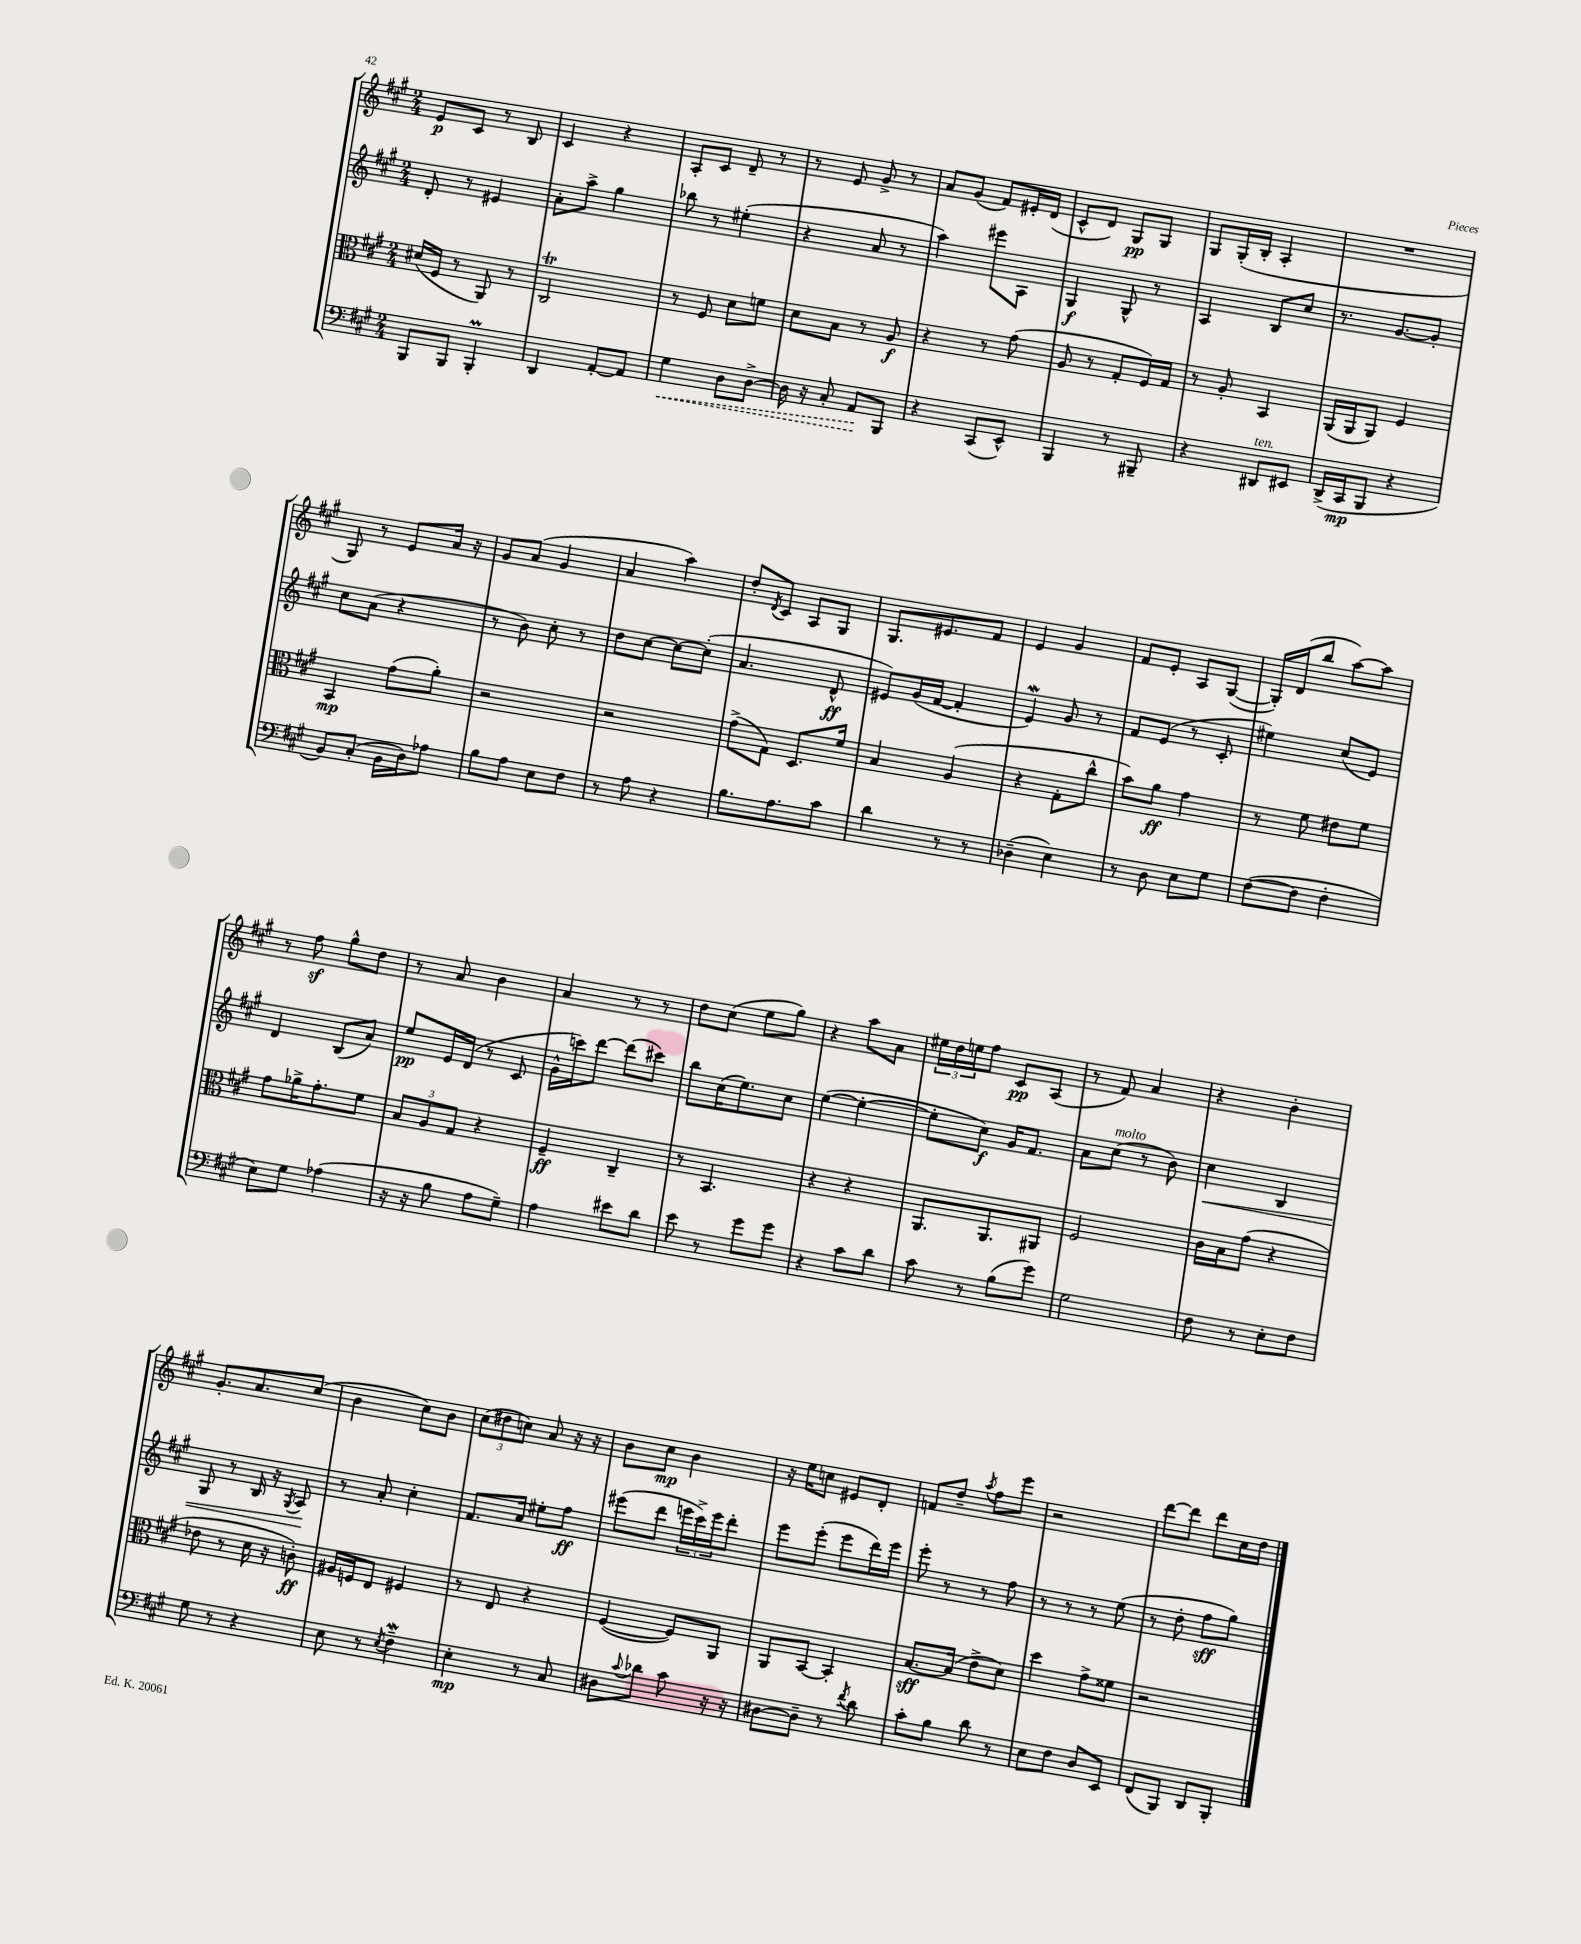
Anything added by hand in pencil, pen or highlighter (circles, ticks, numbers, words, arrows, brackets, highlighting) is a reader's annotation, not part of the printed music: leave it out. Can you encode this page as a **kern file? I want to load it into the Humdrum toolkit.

**kern	**dynam	**kern	**dynam	**kern	**dynam	**kern	**dynam
*part4	*part4	*part3	*part3	*part2	*part2	*part1	*part1
*staff4	*staff4	*staff3	*staff3	*staff2	*staff2	*staff1	*staff1
*clefF4	*	*clefC3	*	*clefG2	*	*clefG2	*
*k[f#c#g#]	*	*k[f#c#g#]	*	*k[f#c#g#]	*	*k[f#c#g#]	*
*M2/4	*	*M2/4	*	*M2/4	*	*M2/4	*
=2	=2	=2	=2	=2	=2	=2	=2
8BBB/L	.	(16d#X/LL	.	8d'/	.	8e/L	p
.	.	16F#/JJ	.	.	.	.	.
8BBB/J	.	8r	.	8r	.	8c#/J	.
4BBBM'/	.	8AA/)	.	4e#X/	.	8r	.
.	.	8r	.	.	.	8B/	.
=3	=3	=3	=3	=3	=3	=3	=3
4DD/	.	2C#t/	.	8a'\L	.	4c#/	.
.	.	.	.	8aa^\J	.	.	.
[8AA'/L	.	.	.	4gg#\	.	4r	.
8AA/J]	.	.	.	.	.	.	.
=4	=4	=4	=4	=4	=4	=4	=4
!	!LO:HP:b	!	!	!	!	!	!
4G#\	<	8r	.	8bb-X\	.	8A'/L	.
.	.	8F#/	.	8r	.	8c#/J	.
8D\L	.	8d\L	.	(4ee#X'\	.	8d~/	.
[8D^\J	.	8fn\J	.	.	.	8r	.
=5	=5	=5	=5	=5	=5	=5	=5
16D\]	.	8d\L	.	4r	.	8r	.
16r	.	.	.	.	.	.	.
8C#'/	.	8B\J	.	.	.	8e/	.
8AA/L	.	8r	.	8a/	.	8g#^/	.
8BBB/J	[	8A/	f	8r	.	8r	.
=6	=6	=6	=6	=6	=6	=6	=6
4r	.	4r	.	4aa\)	.	8a/L	.
.	.	.	.	.	.	(8g#/J	.
(8CC#/L	.	8r	.	8eee#X\L	.	8f#/L)	.
8EE^^/J)	.	(8g#\	.	8A\J	.	16e#X'/L	.
.	.	.	.	.	.	(16d/JJ	.
=7	=7	=7	=7	=7	=7	=7	=7
4BBB/	.	8A/	.	4G#/	f	8c#^^/L	.
.	.	8r	.	.	.	8d/J)	.
8r	.	8G#'/L	.	8G#^^/	.	8G#/L	pp
8BBB#X~/	.	16F#/L)	.	8r	.	8G#/J	.
.	.	16G#/JJ	.	.	.	.	.
=8	=8	=8	=8	=8	=8	=8	=8
4r	.	8r	.	4A/	.	8G#/L	.
.	.	8A'/	.	.	.	(16G#'/L	.
.	.	.	.	.	.	16B'/JJ	.
!LO:TX:a:i:t=ten.	!	!	!	!	!	!	!
8DD#X/L	.	4BB/	.	8B/L	.	4A'/	.
8EE#X/J	.	.	.	8cc#/J	.	.	.
=9	=9	=9	=9	=9	=9	=9	=9
(16DD^/LL	.	(16AA/LL	.	8.r	.	2r	.
16CC#/J	mp	16AA/J	.	.	.	.	.
8BBB/J	.	8AA/J)	.	.	.	.	.
.	.	.	.	[8.g#/L	.	.	.
4r	.	4F#/	.	.	.	.	.
.	.	.	.	8g#'/J]	.	.	.
!!LO:LB:g=z
=10	=10	=10	=10	=10	=10	=10	=10
8BB/L)	.	4BB/	mp	8cc#\L	.	8G#/)	.
(8C#'/J	.	.	.	(8a\J	.	8r	.
16BB\LL	.	(8g#\L	.	4r	.	8e/L	.
16D\J)	.	.	.	.	.	.	.
8A-X\J	.	8a'\J)	.	.	.	16a/Jk	.
.	.	.	.	.	.	16r	.
=11	=11	=11	=11	=11	=11	=11	=11
8B\L	.	2r	.	8r	.	8g#/L	.
8A\J	.	.	.	8b\)	.	(8a/J	.
8E\L	.	.	.	8cc#'\	.	4g#/	.
8F#\J	.	.	.	8r	.	.	.
=12	=12	=12	=12	=12	=12	=12	=12
8r	.	2r	.	8dd\L	.	4a/	.
8A\	.	.	.	[8cc#\J	.	.	.
4r	.	.	.	8cc#\L_	.	4aa\)	.
.	.	.	.	(8cc#'\J]	.	.	.
=13	=13	=13	=13	=13	=13	=13	=13
8.B\L	.	(8g#^\L	.	4.a/	.	8dd'/L	.
.	.	.	.	.	.	8qd/	.
.	.	8G#\J)	.	.	.	8c#/J	.
8.A\	.	.	.	.	.	.	.
.	.	8.D/L	.	.	.	8A/L	.
8c#\J	.	.	.	8d^^/	ff	8G#/J	.
.	.	16f#/Jk	.	.	.	.	.
=14	=14	=14	=14	=14	=14	=14	=14
4d\	.	4B/	.	8e#X/L)	.	8.G#/L	.
.	.	.	.	(16g#/L	.	.	.
.	.	.	.	[16f#/JJ	.	8.e#X/	.
8r	.	(4A/	.	4f#'/]	.	.	.
8r	.	.	.	.	.	8f#/J	.
=15	=15	=15	=15	=15	=15	=15	=15
(4D-X~\	.	4r	.	4eW/)	.	4e/	.
4E\)	.	8G#'\L	.	8g#/	.	4g#/	.
.	.	8cc#^^\J	.	8r	.	.	.
=16	=16	=16	=16	=16	=16	=16	=16
8r	.	8b\L)	.	8f#/L	.	8f#/L	.
8D\	.	8a\J	ff	(8e/J	.	8e'/J	.
8E\L	.	4g#\	.	8r	.	8A/L	.
8G#\J	.	.	.	8c#'/	.	([8G#/J	.
=17	=17	=17	=17	=17	=17	=17	=17
([8F#\L	.	8r	.	4ee#X\)	.	16G#'/LL])	.
.	.	.	.	.	.	(16d/J	.
8F#\J]	.	8f#\	.	.	.	8bb/J	.
4F#'\	.	8e#X\L	.	(8cc#/L	.	[8aa\L)	.
.	.	8f#\J	.	8e/J)	.	8aa\J]	.
!!LO:LB:g=z
=18	=18	=18	=18	=18	=18	=18	=18
8E\L)	.	8g#\L	.	4d/	.	8r	.
8G#\J	.	16a-X^\K	.	.	.	8ff#z\	.
.	.	8.g#'\	.	.	.	.	.
(4A-X\	.	.	.	(8B/L	.	8gg#^^\L	.
.	.	8f#\J	.	8a/J)	.	8dd\J	.
=19	=19	=19	=19	=19	=19	=19	=19
16r	.	12B/L	.	8ee/L	pp	8r	.
16r	.	.	.	.	.	.	.
.	.	12A/	.	.	.	.	.
8B\	.	.	.	16e/L	.	8a/	.
.	.	12G#/J	.	.	.	.	.
.	.	.	.	(16d/JJ	.	.	.
8A\L	.	4r	.	8r	.	4b\	.
8G#~\J)	.	.	.	8c#/	.	.	.
=20	=20	=20	=20	=20	=20	=20	=20
4A\	.	4F#~/	ff	16g#^^\LL	.	4a/	.
.	.	.	.	16cccn\J)	.	.	.
.	.	.	.	[8ddd\J	.	.	.
8e#X\L	.	4C#~/	.	(8ddd\L]	.	8r	.
8d\J	.	.	.	8ccc#X\J)	.	8r	.
=21	=21	=21	=21	=21	=21	=21	=21
8e\	.	8r	.	8bb\L	.	8dd\L	.
8r	.	4.BB/	.	(16cc#\K	.	(8cc#\J	.
.	.	.	.	8.ee\)	.	.	.
8g#\L	.	.	.	.	.	8ee\L	.
8g#\J	.	.	.	8cc#\J	.	8gg#\J)	.
=22	=22	=22	=22	=22	=22	=22	=22
4r	.	4r	.	([4ee\	.	4r	.
8c#\L	.	4r	.	4ee'\_	.	8aa\L	.
8d\J	.	.	.	.	.	8a\J	.
=23	=23	=23	=23	=23	=23	=23	=23
8c#\	.	8.AA/L	.	8ee'\L]	.	24ee#X\LL	.
.	.	.	.	.	.	24dd\	.
.	.	.	.	.	.	24een\J	.
8r	.	.	.	8cc#\J)	f	8ff#\J	.
.	.	8.AA/	.	.	.	.	.
(8B\L	.	.	.	16g#/KL	.	8c#/L	pp
.	.	.	.	8.f#/J	.	.	.
8g#\J)	.	8AA#X/J	.	.	.	(8A/J	.
=24	=24	=24	=24	=24	=24	=24	=24
2G#\	.	2F#/	.	8a\L	.	8r	.
!	!	!	!	!LO:TX:a:i:t=molto	!	!	!
.	.	.	.	(8cc#\J	.	8f#/)	.
.	.	.	.	8r	.	4a/	.
.	.	.	.	8b\)	.	.	.
=25	=25	=25	=25	=25	=25	=25	=25
!	!	!	!	!	!LO:HP:b	!	!
8F#\	.	16c#\LL	.	4cc#\	<	4r	.
.	.	16B\J	.	.	.	.	.
8r	.	(8g#\J	.	.	.	.	.
8E'\L	.	4r	.	4B/	.	4b'\	.
8F#\J	.	.	.	.	.	.	.
!!LO:LB:g=z
=26	=26	=26	=26	=26	=26	=26	=26
8G#\	.	8e-X\	.	8G#/	.	8.g#'/L	.
8r	.	8r	.	8r	.	.	.
.	.	.	.	.	.	8.a/	.
4r	.	16d\	.	16B/	.	.	.
.	.	16r	.	16r	.	.	.
.	.	.	.	8qG#/	.	.	.
.	.	8cn'\)	ff	8A/	.	(8cc#/J	.
.	.	.	.	.	[	.	.
=27	=27	=27	=27	=27	=27	=27	=27
8E\	.	16A#X/LL	.	8r	.	4b\	.
.	.	16Fn/J	.	.	.	.	.
8r	.	8E/J	.	8a'/	.	.	.
8qE/	.	.	.	.	.	.	.
4F#W~\	.	4F#X/	.	4cc#'\	.	8cc#\L)	.
.	.	.	.	.	.	8b\J	.
=28	=28	=28	=28	=28	=28	=28	=28
4E'\	mp	8r	.	8.f#/L	.	(12cc#\L	.
.	.	.	.	.	.	12dd#X\	.
.	.	8E/	.	.	.	.	.
.	.	.	.	.	.	12ccn\J)	.
.	.	.	.	16a/Jk	.	.	.
8r	.	4r	.	8ee#X'\L	.	8a/	.
8C#/	.	.	.	8ff#\J	ff	16r	.
.	.	.	.	.	.	16r	.
=29	=29	=29	=29	=29	=29	=29	=29
8D#X\L	.	([4F#/	.	(8eee#X\L	.	8b\L	.
8qqc#/	.	.	.	.	.	.	.
8d-X\J	.	.	.	8ddd\J	.	8cc#\J	mp
8c#\	.	8F#/L])	.	24eeen\LL	.	4b\	.
.	.	.	.	24ccc#^\)	.	.	.
.	.	.	.	24eee\J	.	.	.
16r	.	8AA/J	.	8ddd'\J	.	.	.
16r	.	.	.	.	.	.	.
=30	=30	=30	=30	=30	=30	=30	=30
[8D#X\L	.	8AA/L	.	8eee\L	.	16r	.
.	.	.	.	.	.	16ee\KL	.
8D#~\J]	.	[8BB/J	.	(8eee'\J	.	8ccn\J	.
8r	.	4BB'/]	.	8eee\L	.	8e#X/L	.
8qf#/	.	.	.	.	.	.	.
8d\	.	.	.	16ddd\L)	.	8d'/J	.
.	.	.	.	16eee\JJ	.	.	.
=31	=31	=31	=31	=31	=31	=31	=31
8c#'\L	.	[8.B/L	sff	8eee'\	.	8fn/L	.
8B\J	.	.	.	8r	.	8dd~/J	.
.	.	(16B/Jk]	.	.	.	.	.
.	.	.	.	.	.	8qaa/	.
8d\	.	8e^\L	.	8r	.	8ff#\L	.
8r	.	8d\J)	.	8ff#\	.	8eee\J	.
=32	=32	=32	=32	=32	=32	=32	=32
8E\L	.	4dd\	.	8r	.	2r	.
8F#\J	.	.	.	8r	.	.	.
8D/L	.	8g#^\L	.	8r	.	.	.
8EE/J	.	8f##X\J	.	(8ee\	.	.	.
=33	=33	=33	=33	=33	=33	=33	=33
(8FF#/L	.	2r	.	8r	.	[8ddd\L	.
8BBB/J)	.	.	.	8dd'\	.	8ddd\J]	.
8DD/L	.	.	.	8ff#\L	sff	8ddd\L	.
8BBB'/J	.	.	.	8gg#\J)	.	16cc#\L	.
.	.	.	.	.	.	16dd\JJ	.
==	==	==	==	==	==	==	==
*-	*-	*-	*-	*-	*-	*-	*-
